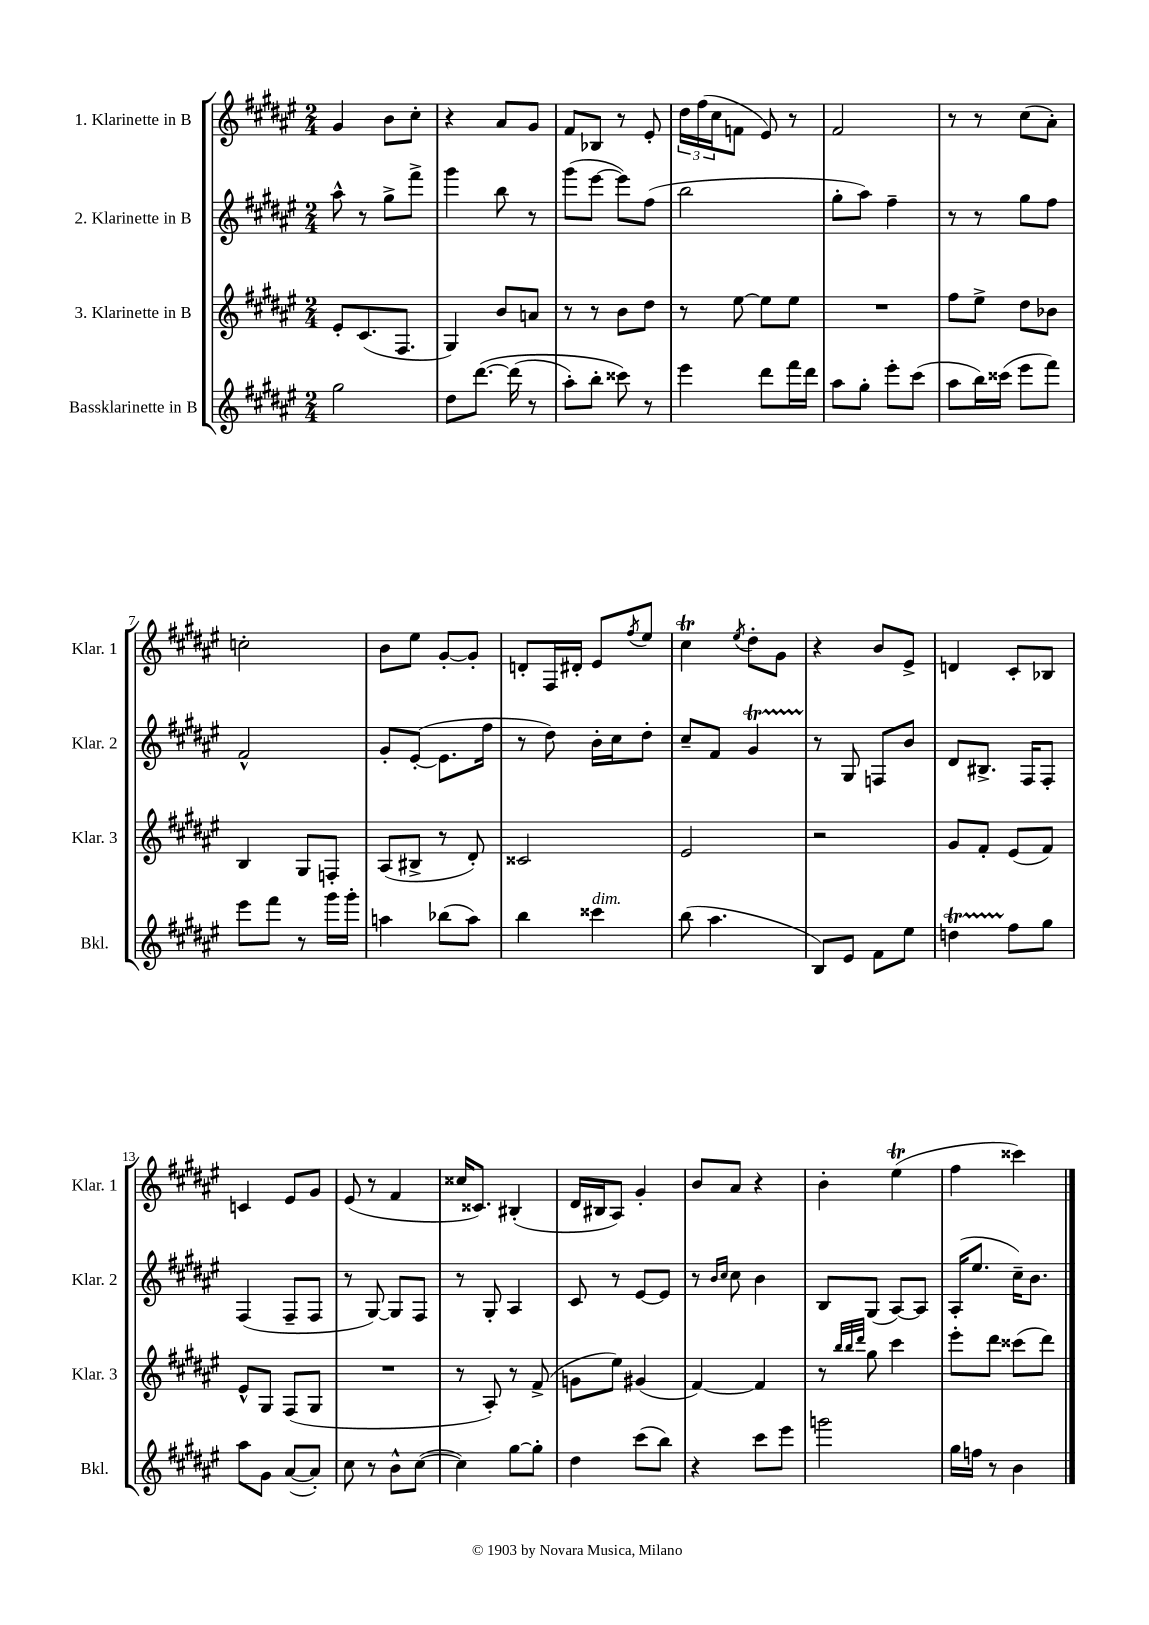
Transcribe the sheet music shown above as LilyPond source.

<<
\new StaffGroup <<
\new Staff = "s0" \with { instrumentName = "1. Klarinette in B" shortInstrumentName = "Klar. 1" } {
    \clef treble \key fis \major \numericTimeSignature \time 2/4
    gis'4 b'8 cis''8-. |
    r4 ais'8 gis'8 |
    fis'8 bes8 r8 eis'8-. |
    \tuplet 3/2 { dis''16 fis''16( cis''16 } f'8 eis'8) r8 |
    fis'2 |
    r8 r8 cis''8( ais'8-.) |
    c''2-. |
    b'8 eis''8 gis'8~-. gis'8-. |
    d'8-. fis16 dis'16-. eis'8 \acciaccatura { fis''8 } eis''8 |
    cis''4\trill \acciaccatura { eis''8 } dis''8-. gis'8 |
    r4 b'8 eis'8-> |
    d'4 cis'8-. bes8 |
    c'4 eis'8 gis'8 |
    eis'8( r8 fis'4 |
    cisis''16 cisis'8.) bis4-.( |
    dis'16 bis16 ais8) gis'4-. |
    b'8 ais'8 r4 |
    b'4-. eis''4\trill( |
    fis''4 cisis'''4) \bar "|." |
}
\new Staff = "s1" \with { instrumentName = "2. Klarinette in B" shortInstrumentName = "Klar. 2" } {
    \clef treble \key fis \major \numericTimeSignature \time 2/4
    ais''8-^ r8 gis''8-> fis'''8-> |
    gis'''4 b''8 r8 |
    gis'''8( eis'''8~ eis'''8) fis''8( |
    b''2 |
    gis''8-. ais''8) fis''4-- |
    r8 r8 gis''8 fis''8 |
    fis'2-^ |
    gis'8-. eis'8~-.( eis'8. fis''16 |
    r8 dis''8) b'16-. cis''16 dis''8-. |
    cis''8-- fis'8 gis'4\startTrillSpan |
    r8\stopTrillSpan gis8 f8 b'8 |
    dis'8 bis8.-> fis16 fis8-. |
    fis4( fis8-- fis8 |
    r8 gis8~) gis8 fis8 |
    r8 gis8-. ais4 |
    cis'8 r8 eis'8~ eis'8 |
    r8 \grace { b'16 cis''16 } cis''8 b'4 |
    b8 gis8( ais8~) ais8 |
    ais16-.( eis''8. cis''16--) b'8. \bar "|." |
}
\new Staff = "s2" \with { instrumentName = "3. Klarinette in B" shortInstrumentName = "Klar. 3" } {
    \clef treble \key fis \major \numericTimeSignature \time 2/4
    eis'8-. cis'8.( fis8. |
    gis4) b'8 a'8 |
    r8 r8 b'8 dis''8 |
    r8 eis''8~ eis''8 eis''8 |
    R2 |
    fis''8 eis''8-> dis''8 bes'8 |
    b4 gis8 f8-. |
    ais8( bis8-> r8 dis'8-.) |
    cisis'2 |
    eis'2 |
    r2 |
    gis'8 fis'8-. eis'8( fis'8) |
    eis'8-^ gis8 fis8( gis8 |
    R2 |
    r8 ais8-.) r8 fis'8->( |
    g'8 eis''8) gis'4( |
    fis'4~) fis'4 |
    r8 \grace { b''32 b''32 dis'''32 } gis''8 cis'''4 |
    eis'''8-. dis'''8 cisis'''8( dis'''8) \bar "|." |
}
\new Staff = "s3" \with { instrumentName = "Bassklarinette in B" shortInstrumentName = "Bkl." } {
    \clef treble \key fis \major \numericTimeSignature \time 2/4
    gis''2 |
    dis''8 dis'''8.~\( dis'''16( r8 |
    ais''8-.) b''8-. cisis'''8\) r8 |
    eis'''4 dis'''8 fis'''16 dis'''16 |
    ais''8 gis''8-. eis'''8-. cis'''8( |
    ais''8 b''16) cisis'''16( eis'''8 fis'''8) |
    eis'''8 fis'''8 r8 gis'''16 gis'''16-. |
    a''4 bes''8( a''8) |
    b''4 cisis'''4^\markup { \italic "dim." } |
    b''8( ais''4. |
    b8) eis'8 fis'8 eis''8 |
    d''4\startTrillSpan fis''8\stopTrillSpan gis''8 |
    ais''8 gis'8 ais'8~( ais'8-.) |
    cis''8 r8 b'8-^ cis''8~( |
    cis''4) gis''8~ gis''8-. |
    dis''4 cis'''8( b''8) |
    r4 cis'''8 eis'''8 |
    g'''2 |
    gis''16 f''16 r8 b'4 \bar "|." |
}
>>
>>
